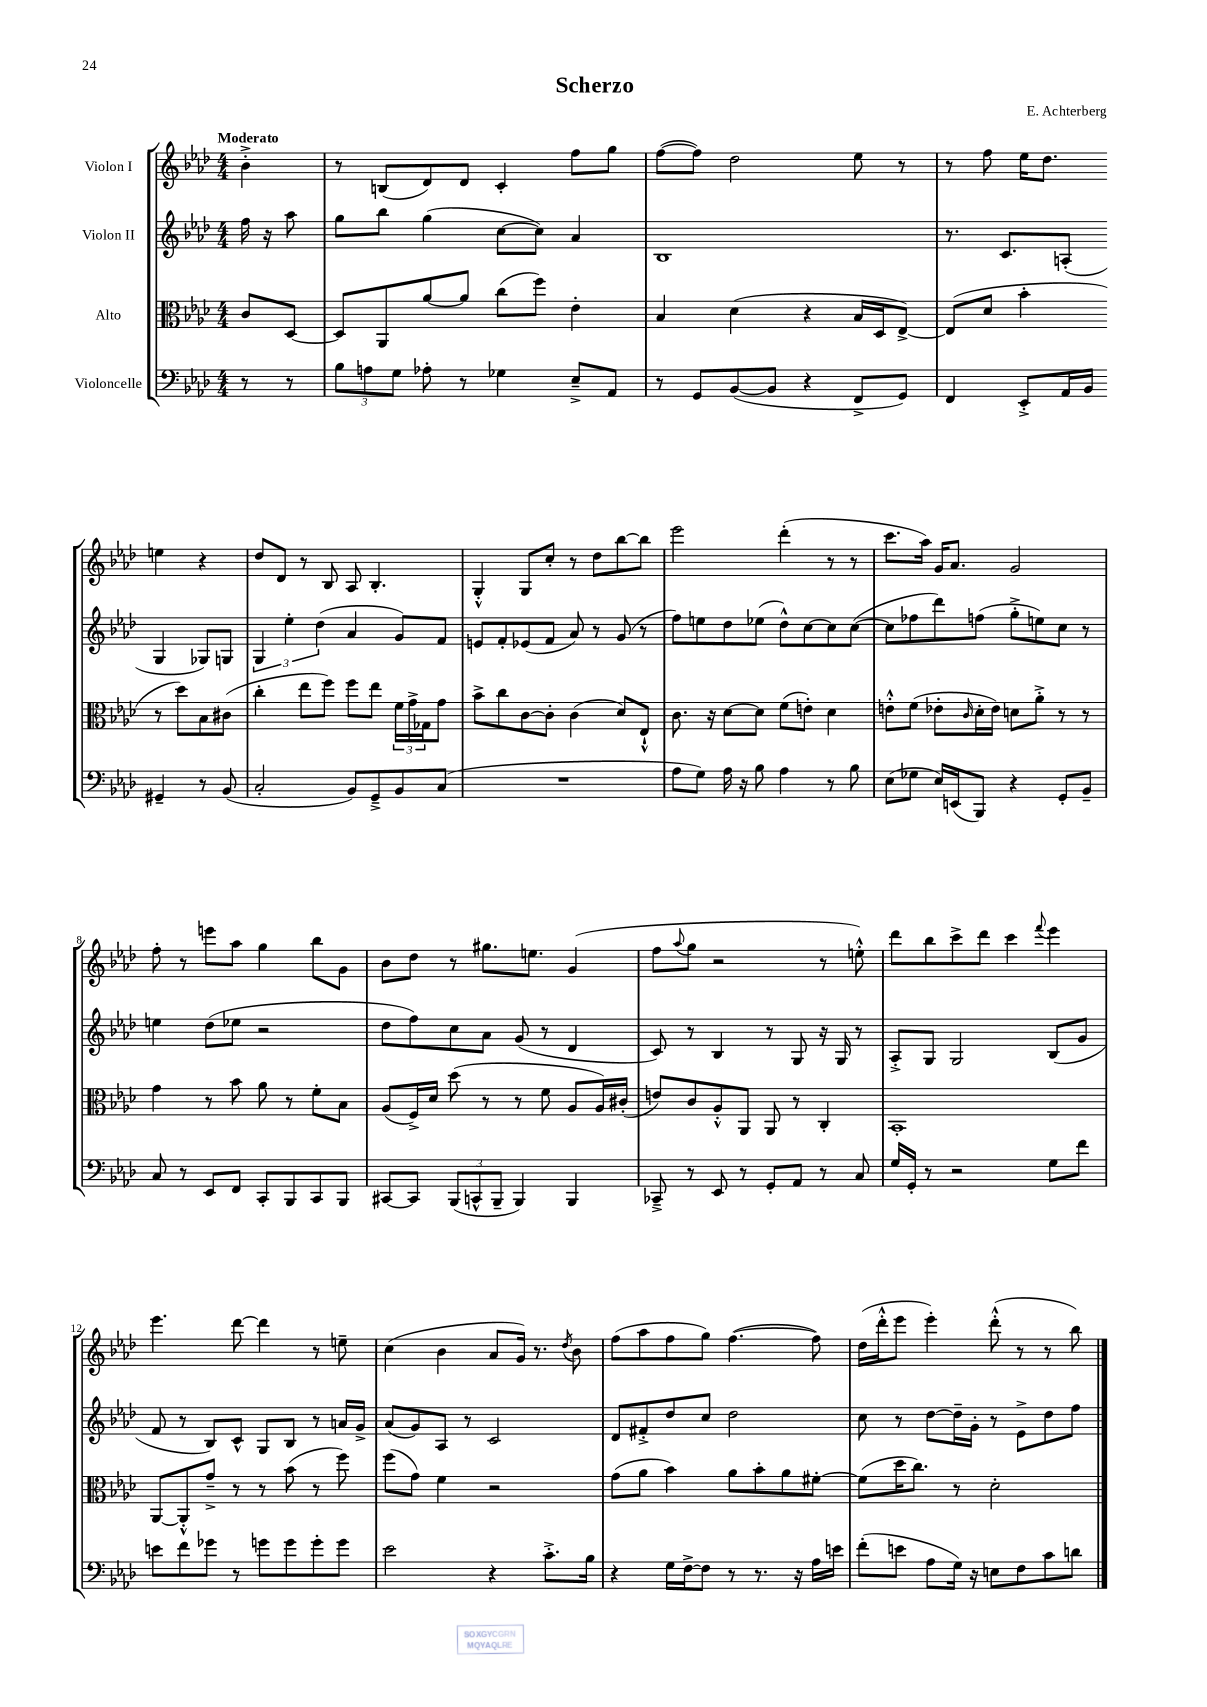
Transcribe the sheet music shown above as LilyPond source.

\header { title = "Scherzo" composer = "E. Achterberg" }
<<
\new StaffGroup <<
\new Staff = "s0" \with { instrumentName = "Violon I" } {
    \clef treble \key aes \major \numericTimeSignature \time 4/4 \partial 4 \tempo "Moderato"
    bes'4-.-> |
    r8 b8( des'8) des'8 c'4-. f''8 g''8 |
    f''8~( f''8) des''2 ees''8 r8 |
    r8 f''8 ees''16 des''8. e''4 r4 |
    des''8 des'8 r8 bes8 aes8 bes4.-. |
    g4-.-^ g8 c''8-. r8 des''8 bes''8~ bes''8 |
    ees'''2 des'''4-.( r8 r8 |
    c'''8. aes''16) g'16 aes'8. g'2 |
    f''8-. r8 e'''8 aes''8 g''4 bes''8 g'8 |
    bes'8 des''8 r8 gis''8. e''8. g'4( |
    f''8 \appoggiatura { aes''8 } g''8 r2 r8 e''8-.-^) |
    des'''8 bes''8 c'''8-> des'''8 c'''4 \appoggiatura { f'''8 } ees'''4 |
    ees'''4. des'''8~ des'''4 r8 e''8-- |
    c''4( bes'4 aes'8 g'16) r8. \acciaccatura { des''8 } bes'8 |
    f''8( aes''8 f''8 g''8) f''4.~( f''8) |
    des''16( des'''16-.-^ ees'''8 ees'''4-.) des'''8-.-^( r8 r8 bes''8) \bar "|." |
}
\new Staff = "s1" \with { instrumentName = "Violon II" } {
    \clef treble \key aes \major \numericTimeSignature \time 4/4 \partial 4
    f''16 r16 aes''8 |
    g''8 bes''8 g''4( c''8~ c''8) aes'4 |
    bes1 |
    r8. c'8. a8-.( g4 ges8) g8 |
    \tuplet 3/2 { g4 ees''4-. des''4( } aes'4 g'8) f'8 |
    e'8 f'8-. ees'8( f'8 aes'8) r8 g'8( r8 |
    f''8) e''8 des''8 ees''8( des''8-^) c''8~ c''8 c''8~( |
    c''8 fes''8 des'''8) f''8( g''8-.-> e''8) c''8 r8 |
    e''4 des''8( ees''8 r2 |
    des''8 f''8) c''8 aes'8 g'8( r8 des'4 |
    c'8) r8 bes4 r8 g8 r16 g16 r8 |
    aes8-.-> g8 g2 bes8( g'8 |
    f'8 r8 bes8) c'8-^ g8 bes8 r8 a'16 g'16-> |
    aes'8( g'8) aes8 r8 c'2 |
    des'8 fis'8-.-> des''8 c''8 des''2 |
    c''8 r8 des''8~ des''16-- g'16-. r8 ees'8-> des''8 f''8 \bar "|." |
}
\new Staff = "s2" \with { instrumentName = "Alto" } {
    \clef alto \key aes \major \numericTimeSignature \time 4/4 \partial 4
    c'8 des8~ |
    des8 aes,8 aes'8~ aes'8 c''8( f''8) ees'4-. |
    bes4 des'4( r4 bes16 des16 ees8~->) |
    ees8( des'8 bes'4-. r8 des''8) bes8 cis'8( |
    c''4-. ees''8 f''8) f''8 ees''8 \tuplet 3/2 { f'16 g'16-> ges16 } g'8 |
    bes'8-> c''8 c'8~ c'8-. c'4( des'8) ees8-!-^ |
    c'8. r16 des'8~ des'8 f'8( e'8-.) des'4 |
    e'8-.-^ f'8( ees'8-. \grace { c'16 } des'16-. ees'16) d'8 aes'8-.-> r8 r8 |
    g'4 r8 bes'8 aes'8 r8 f'8-. bes8 |
    aes8( f16->) des'16 des''8( r8 r8 f'8 aes8 aes16) cis'16-.( |
    e'8) c'8 aes8-.-^ aes,8 aes,8 r8 c4-. |
    bes,1-. |
    aes,8~ aes,8-.-^ g'8---> r8 r8 bes'8( r8 f''8) |
    f''8( g'8) f'4 r2 |
    g'8( aes'8 bes'4) aes'8 bes'8-. aes'8 fis'8~-. |
    fis'8( des''16 c''8.) r8 des'2-. \bar "|." |
}
\new Staff = "s3" \with { instrumentName = "Violoncelle" } {
    \clef bass \key aes \major \numericTimeSignature \time 4/4 \partial 4
    r8 r8 |
    \tuplet 3/2 { bes8 a8 g8 } aes8-. r8 ges4 ees8---> aes,8 |
    r8 g,8 bes,8~( bes,8 r4 f,8-> g,8) |
    f,4 ees,8-.-> aes,16 bes,16 gis,4-- r8 bes,8( |
    c2-. bes,8) g,8---> bes,8 c8( |
    R1 |
    aes8 g8) aes16 r16 bes8 aes4 r8 bes8 |
    ees8( ges8 ees16) e,16( bes,,8) r4 g,8-. bes,8-- |
    c8 r8 ees,8 f,8 c,8-. bes,,8 c,8 bes,,8 |
    cis,8~ cis,8 \tuplet 3/2 { bes,,8( c,8-^ bes,,8-- } bes,,4) bes,,4 |
    ces,8---> r8 ees,8 r8 g,8-. aes,8 r8 c8 |
    g16 g,16-. r8 r2 g8 f'8 |
    e'8 f'8 ges'8 r8 g'8 g'8 g'8-. g'8 |
    ees'2 r4 c'8.-.-> bes16 |
    r4 g16 f16~-> f8 r8 r8. r16 aes16 e'16 |
    f'8-.( e'8 aes8 g16) r16 e8 f8 c'8 d'8 \bar "|." |
}
>>
>>
